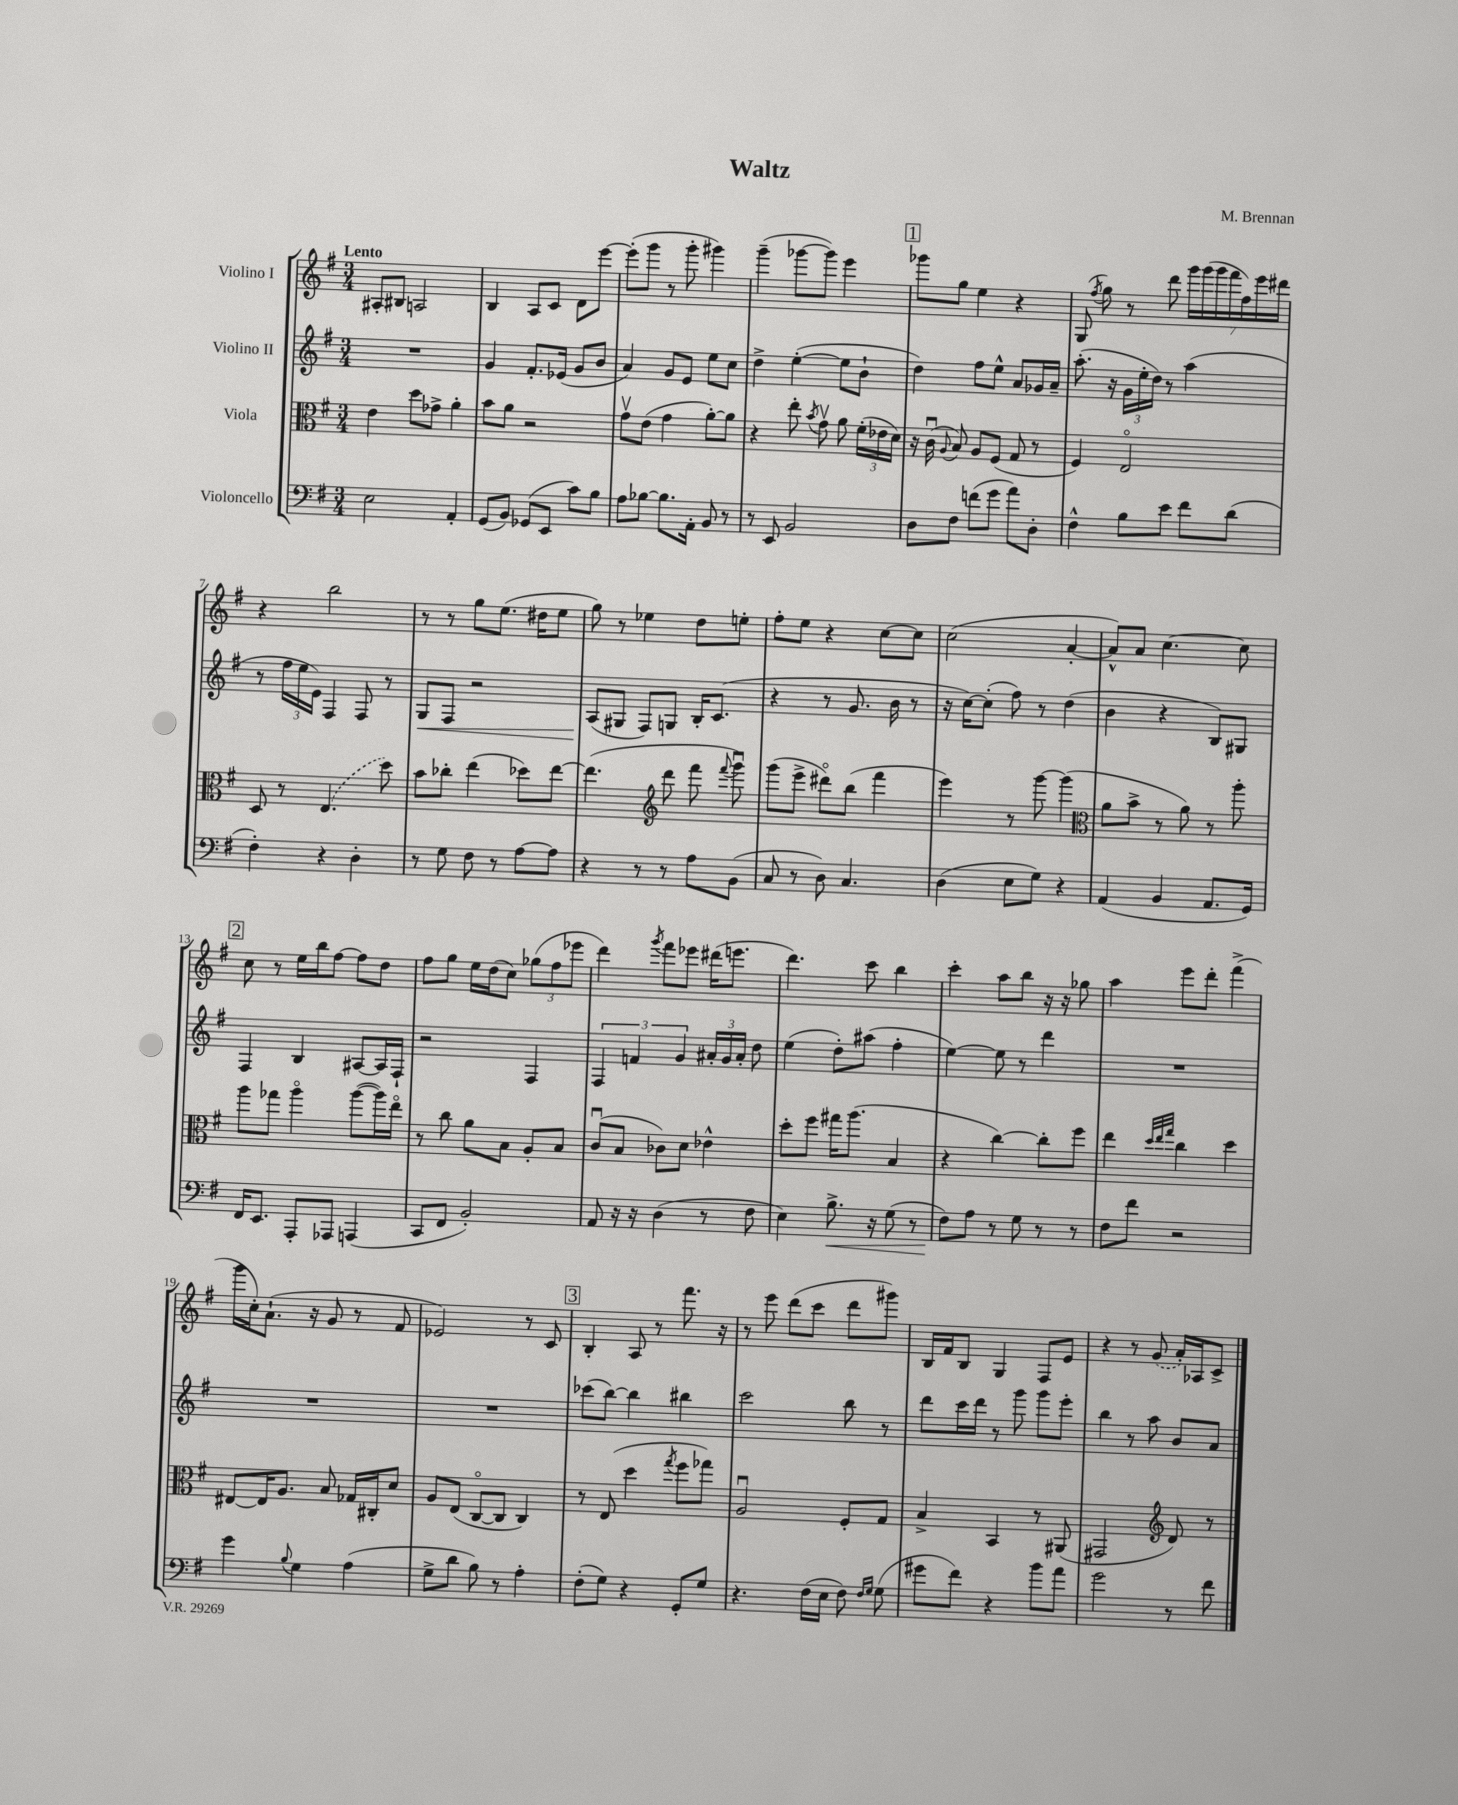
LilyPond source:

\header { title = "Waltz" composer = "M. Brennan" }
<<
\new StaffGroup <<
\new Staff = "s0" \with { instrumentName = "Violino I" } {
    \clef treble \key g \major \numericTimeSignature \time 3/4 \tempo "Lento"
    \autoBeamOff ais8[-. bis8] a2 |
    b4 a8[ c'8] d'8[ e'''8]~ |
    e'''8[-.( g'''8] r8 g'''8-. gis'''4) |
    g'''4--( ges'''8[~ ges'''8]) e'''4 |
    \mark \markup { \box "1" } ges'''8[ g''8] e''4 r4 |
    g8( \acciaccatura { fis''8 } g''8) r8 d'''8 \tuplet 7/4 { g'''16[ g'''16( g'''16 fis'''16 fis''16) e'''16 dis'''16] } |
    r4 b''2 |
    r8 r8 g''8[ e''8.]( dis''16[ e''8] |
    g''8) r8 ees''4 d''8[ e''8]-. |
    fis''8[-. e''8] r4 c''8[~ c''8] |
    c''2( a'4~-. |
    a'8[-^) a'8] c''4.~ c''8 |
    \mark \markup { \box "2" } c''8 r8 e''16[ b''16 fis''8]~ fis''8[ d''8] |
    fis''8[ g''8] e''16[ d''16( c''8]) \tuplet 3/2 { ges''8[( fis''8 ees'''8] } |
    d'''4) \acciaccatura { g'''8 } fis'''8[ ees'''8] dis'''16[( e'''8.] |
    d'''4.) c'''8 b''4 |
    c'''4-. a''8[ b''8] r16 r16 ges''8 |
    a''4 e'''8[ d'''8]-. fis'''4->( |
    g'''16[ c''16-.) a'8.]-!( r16 g'8 r8 fis'8 |
    ees'2) r8 c'8 |
    \mark \markup { \box "3" } b4-. a8 r8 fis'''8. r16 |
    r8 e'''8 d'''8[( c'''8] d'''8[ gis'''8]) |
    b16[ fis'16 b8] g4 fis8[ e'8] |
    r4 r8 \once \slurDashed g'8( a'16[-.) aes16 c'8]-> \bar "|." |
}
\new Staff = "s1" \with { instrumentName = "Violino II" } {
    \clef treble \key g \major \numericTimeSignature \time 3/4
    \autoBeamOff R2. |
    g'4 fis'8.[-. ees'16]( g'8[ b'8] |
    a'4) g'8[ e'8] e''8[ c''8] |
    d''4-> e''4~-.( e''8[ b'8]-! |
    \mark \markup { \box "1" } d''4) fis''8[ e''8]-^ a'8[ ges'16 a'16]-- |
    a''8.-.( r16 \tuplet 3/2 { g'16[ e''16-. d''16]) } r8 a''4( |
    r8 \tuplet 3/2 { fis''16[ e''16 e'16]) } fis4 fis8 r8 |
    g8[\< fis8] r2 |
    a8[\!( gis8] fis8[) g8] b16[-. c'8.]( |
    r4 r8 g'8. b'16 r8 |
    r16 c''16[~) c''8]-.( fis''8) r8 d''4( |
    b'4 r4 b8[) gis8] |
    \mark \markup { \box "2" } fis4 b4 ais8[~ ais16 fis16]-! |
    r2 fis4 |
    \tuplet 3/2 { fis4 f'4 g'4 } \tuplet 3/2 { ais'16[-. g'16 ais'16]-. } d''8 |
    e''4( d''8[-.) ais''8]( fis''4-. |
    e''4~) e''8 r8 d'''4 |
    R2. |
    R2. |
    R2. |
    \mark \markup { \box "3" } ces'''8[( b''8]~) b''4 bis''4 |
    c'''2 b''8 r8 |
    d'''8[ c'''16 d'''16] r8 g'''8 g'''8[ e'''8]-. |
    b''4 r8 a''8 b'8[ a'8] \bar "|." |
}
\new Staff = "s2" \with { instrumentName = "Viola" } {
    \clef alto \key g \major \numericTimeSignature \time 3/4
    \autoBeamOff e'4 d''8[ ges'8]-> a'4-. |
    b'8[ a'8] r2 |
    g'8[\upbow e'8]( g'4 a'8[~-.) a'8] |
    r4 e''8-. \acciaccatura { b'8 } g'8\upbow a'8 \tuplet 3/2 { fis'16[-.( ees'16 d'16]) } |
    \mark \markup { \box "1" } r16 c'16\downbow( \appoggiatura { a8 } b8) a8[ fis8]( g8 r8 |
    fis4) e2\flageolet |
    d8 r8 \once \slurDashed e4.( d''8) |
    b'8[ ces''8]-. e''4( des''8[) e''8]~ |
    e''4.( \clef treble d'''8 fis'''8 \appoggiatura { fis'''8 } g'''8\downbow) |
    g'''8[( e'''8]-> dis'''8[\flageolet) b''8]( fis'''4 |
    e'''4) r8 g'''8~ g'''4( |
    \clef alto a'8[ b'8]-> r8 a'8) r8 a''8-. |
    \mark \markup { \box "2" } a''8[ ges''8] a''4\flageolet a''8[~( a''16) e''16]\flageolet |
    r8 c''8 a'8[ b8] a8[-. b8] |
    c'8[\downbow( b8] ces'8[) d'8] ees'4-^ |
    d''8[-. fis''8] gis''16[ a''8.]( b4 |
    r4 c''4~) c''8[-. fis''8] |
    e''4 \grace { d''32[ e''32 g''32] } c''4 d''4 |
    eis8[~ eis16 a8.] b8 ges16[ cis16-. d'8] |
    a8[ e8]( c8[~\flageolet c8] c4) |
    \mark \markup { \box "3" } r8 e8( d''4 \acciaccatura { g''8 } fis''8[ ges''8]) |
    a2\downbow fis8[-. g8] |
    b4-> b,4 r8 ais,8( |
    gis,2 \clef treble d'8) r8 \bar "|." |
}
\new Staff = "s3" \with { instrumentName = "Violoncello" } {
    \clef bass \key g \major \numericTimeSignature \time 3/4
    \autoBeamOff e2 a,4-. |
    g,8[( b,8]) ges,8[( e,8] c'8[) b8] |
    a8[ bes8]~ bes8.[ a,16]-. b,8 r8 |
    r8 e,8 b,2 |
    \mark \markup { \box "1" } d8[ fis8] f'8[( g'8] a'8[) d8]-. |
    fis4-^ b8[ e'8] fis'8[ d'8]( |
    fis4-.) r4 d4-. |
    r8 g8 fis8 r8 a8[~ a8] |
    r4 r8 r8 a8[ b,8]( |
    c8 r8 d8) c4. |
    d4( e8[ g8]) r4 |
    a,4( b,4 a,8.[ g,16]) |
    \mark \markup { \box "2" } fis,16[ e,8.] a,,8[-. aes,,8] a,,4( |
    c,8[ fis,8] b,2-.) |
    a,8 r16 r16 d4( r8 fis8 |
    e4) b8.->\< r16 g8( r8 |
    fis8[\!) a8] r8 g8 r8 r8 |
    fis8[ fis'8] r2 |
    g'4 \appoggiatura { b8 } g4 a4( |
    g8[-> d'8] b8) r8 a4-. |
    \mark \markup { \box "3" } fis8[-.( g8]) r4 g,8[-. g8] |
    r4. fis16[( e16] fis8) \grace { fis16[ g16] } g8( |
    gis'8[ fis'8]) r4 b'8[ a'8] |
    g'2 r8 fis'8 \bar "|." |
}
>>
>>
